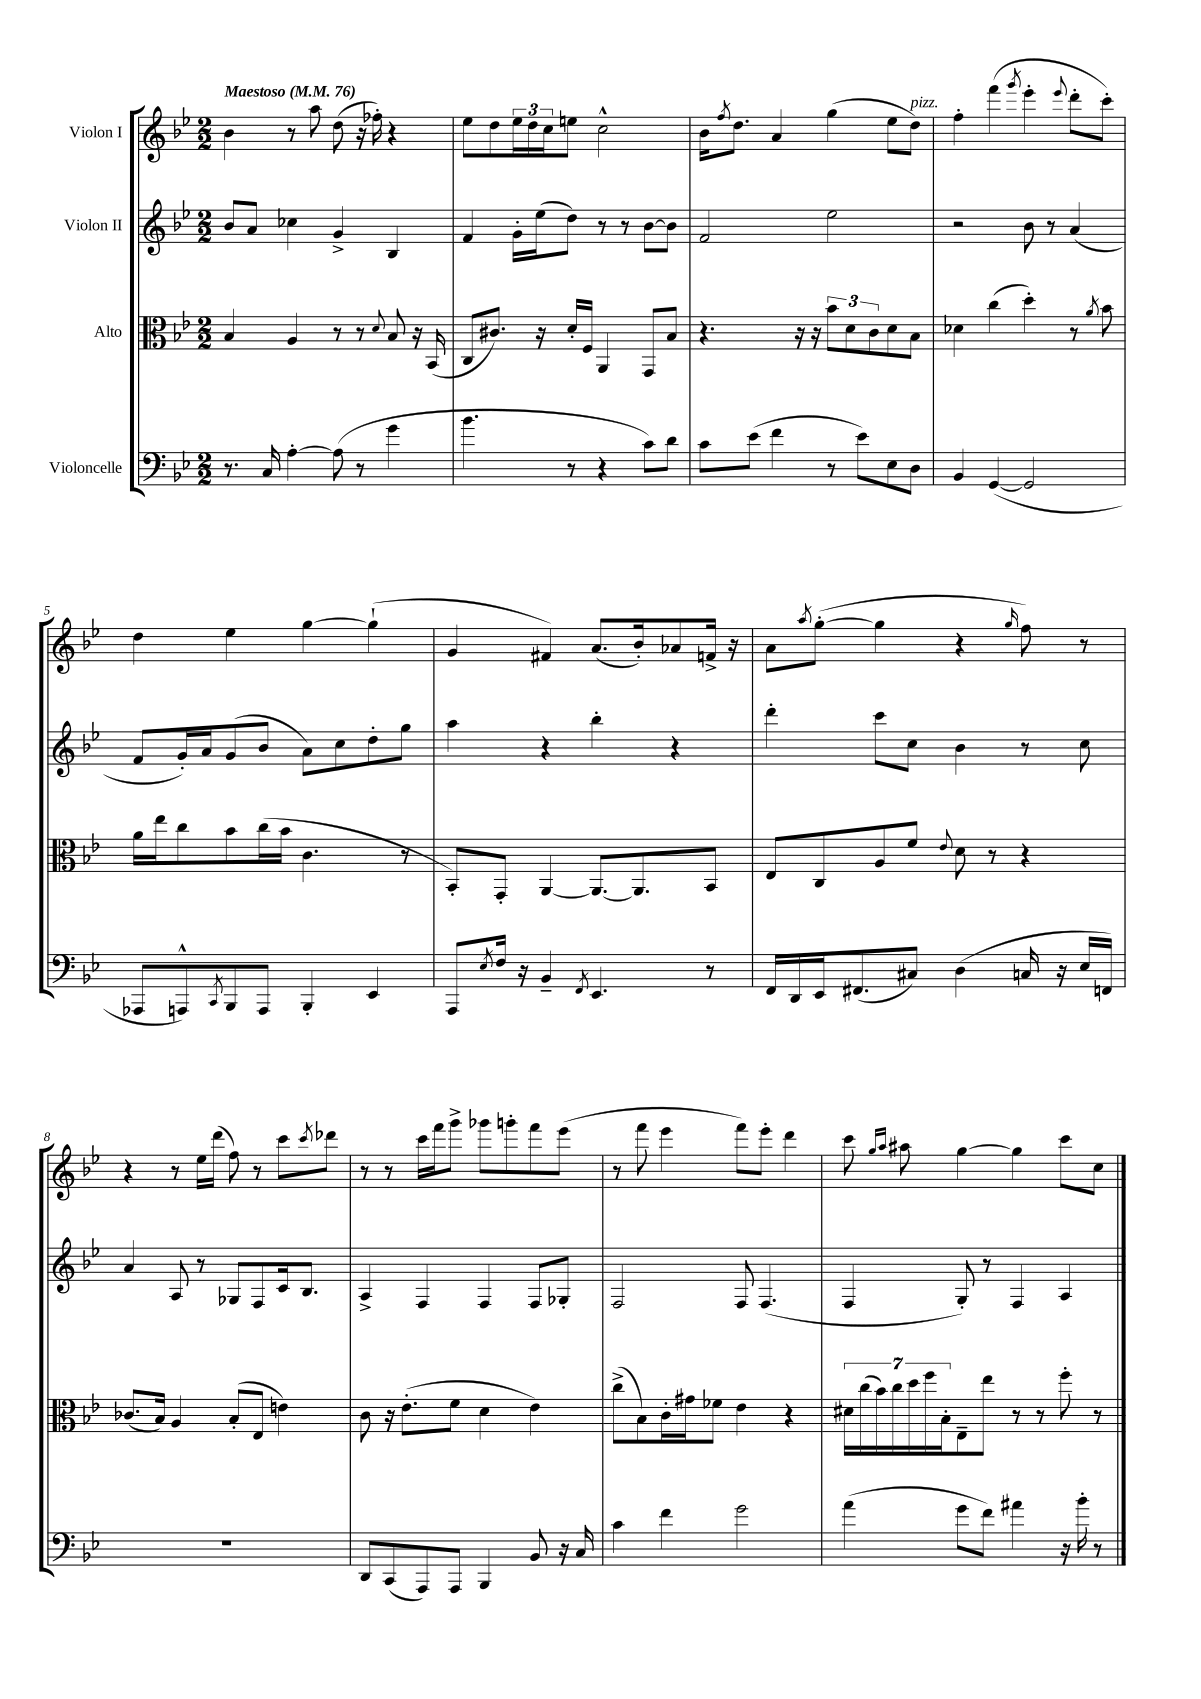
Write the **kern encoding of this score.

**kern	**kern	**kern	**kern
*part4	*part3	*part2	*part1
*staff4	*staff3	*staff2	*staff1
*I"Violoncelle	*I"Alto	*I"Violon II	*I"Violon I
*clefF4	*clefC3	*clefG2	*clefG2
*k[b-e-]	*k[b-e-]	*k[b-e-]	*k[b-e-]
*M2/2	*M2/2	*M2/2	*M2/2
*MM76	*MM76	*MM76	*MM76
=1	=1	=1	=1
!	!	!	!LO:TX:a:B:t=Maestoso
8.r	4B-/	8b-/L	4b-\
.	.	8a/J	.
16C/	.	.	.
[4A'\	4A/	4cc-X\	8r
.	.	.	8aa\
(8A\]	8r	4g^/	(8dd\
8r	8r	.	16r
.	.	.	16ff-X'\)
.	8qqd/	.	.
4g\	8B-/	4B-/	4r
.	16r	.	.
.	(16BB-/	.	.
=2	=2	=2	=2
4.b-\	8C/L	4f/	8ee-\L
.	8.c#X/J)	.	8dd\
.	.	16g'\LL	24ee-\L
.	.	.	24dd\
.	16r	(16ee-\J	.
.	.	.	24cc\J
8r	16d'/LL	8dd\J)	8een\J
.	16F/JJ	.	.
4r	4AA/	8r	2cc^^\
.	.	8r	.
8c\L)	8GG/L	[8b-\L	.
8d\J	8B-/J	8b-\J]	.
=3	=3	=3	=3
8c\L	4.r	2f/	16b-\KL
.	.	.	8qff/
.	.	.	8.dd\J
(8e-\J	.	.	.
4f\	.	.	4a/
.	16r	.	.
.	16r	.	.
8r	12b-\L	2ee-\	(4gg\
.	12d\	.	.
8e-\L)	.	.	.
.	12c\	.	.
8E-\	8d\	.	8ee-\L
!	!	!	!LO:TX:a:i:t=pizz.
8D\J	8B-\J	.	8dd\J)
=4	=4	=4	=4
4BB-/	4d-X\	2r	4ff'\
([4GG/	(4cc\	.	(4fff\
.	.	.	8qggg/
2GG/]	4dd'\)	8b-\	4eee-'\
.	.	8r	.
.	.	.	8qqeee-/
.	8r	(4a/	8ddd'\L
.	8qa/	.	.
.	8b-\	.	8ccc'\J)
!!LO:LB:g=z
=5	=5	=5	=5
8AAA-X/L	16a\LL	8f/L	4dd\
.	16ee-\J	.	.
8AAAn^^/)	8cc\	16g'/L)	.
.	.	16a/J	.
8qCC/	.	.	.
8BBB-/	8b-\	(8g/	4ee-\
8AAA/J	(16cc\L	8b-/J	.
.	16b-\JJ	.	.
4BBB-'/	4.c\	8a\L)	[4gg\
.	.	8cc\	.
4EE-/	.	8dd'\	(4gg`\]
.	8r	8gg\J	.
=6	=6	=6	=6
8AAA/L	8BB-'/L)	4aa\	4g/
8qE-/	.	.	.
16F/Jk	8GG'/J	.	.
16r	.	.	.
4BB-~/	[4AA/	4r	4f#X/)
8qFF/	.	.	.
4.EE-/	8.AA/L_	4bb-'\	(8.a/L
.	8.AA/]	.	16b-'/k)
.	.	4r	8a-X/
8r	8BB-/J	.	16fn^/Jk
.	.	.	16r
=7	=7	=7	=7
16FF/LL	8E-/L	4ddd'\	8a\L
16DD/	.	.	.
.	.	.	8qaa/
16EE-/J	8C/	.	([8gg'\J
(8.FF#X/	.	.	.
.	8A/	8ccc\L	4gg\]
8C#X/J)	8f/J	8cc\J	.
.	8qqe-/	.	.
(4D\	8d\	4b-\	4r
.	8r	.	.
.	.	.	16qqgg/
16Cn/	4r	8r	8ff\)
16r	.	.	.
16E-/LL	.	8cc\	8r
16FFn/JJ)	.	.	.
!!LO:LB:g=z
=8	=8	=8	=8
1r	(8.c-X/L	4a/	4r
.	16B-/Jk)	.	.
.	4A/	8A/	8r
.	.	8r	16ee-\LL
.	.	.	(16ddd\JJ
.	(8B-'/L	8G-X/L	8ff\)
.	8E-/J	8F/	8r
.	4en\)	16c/k	8ccc\L
.	.	8.B-/J	.
.	.	.	8qccc/
.	.	.	8ddd-X\J
=9	=9	=9	=9
8DD/L	8c\	4A^/	8r
(8CC/	16r	.	8r
.	(8.e-'\L	.	.
8AAA/)	.	4F/	16ccc\LL
.	.	.	16fff\J
8AAA/J	8f\J	.	8ggg^\J
4BBB-/	4d\	4F/	8ggg-X\L
.	.	.	8gggn'\
8BB-/	4e-\)	8F/L	8fff\
16r	.	8G-X'/J	(8eee-\J
16C/	.	.	.
=10	=10	=10	=10
4c\	(8cc^\L	2F/	8r
.	8B-\)	.	8fff\
4f\	16c'\L	.	4eee-\
.	16g#X\J	.	.
.	8f-X\J	.	.
2g\	4e-\	8F/	8fff\L)
.	.	(4.F/	8eee-'\J
.	4r	.	4ddd\
=11	=11	=11	=11
(4a\	28d#X\LL	4F/	8ccc\
.	(28cc\	.	.
.	28b-\)	.	.
.	28cc\	.	.
.	.	.	16qqgg/LL
.	.	.	16qqaa/JJ
.	.	.	8aa#X\
.	28dd\	.	.
.	28ff\	.	.
.	28B-'\J	.	.
8g\L	8E-~\	8G'/)	[4gg\
8f\J)	8ee-\J	8r	.
4a#X\	8r	4F/	4gg\]
.	8r	.	.
16r	8ff'\	4A/	8ccc\L
16b-'\	.	.	.
8r	8r	.	8cc\J
==	==	==	==
*-	*-	*-	*-
